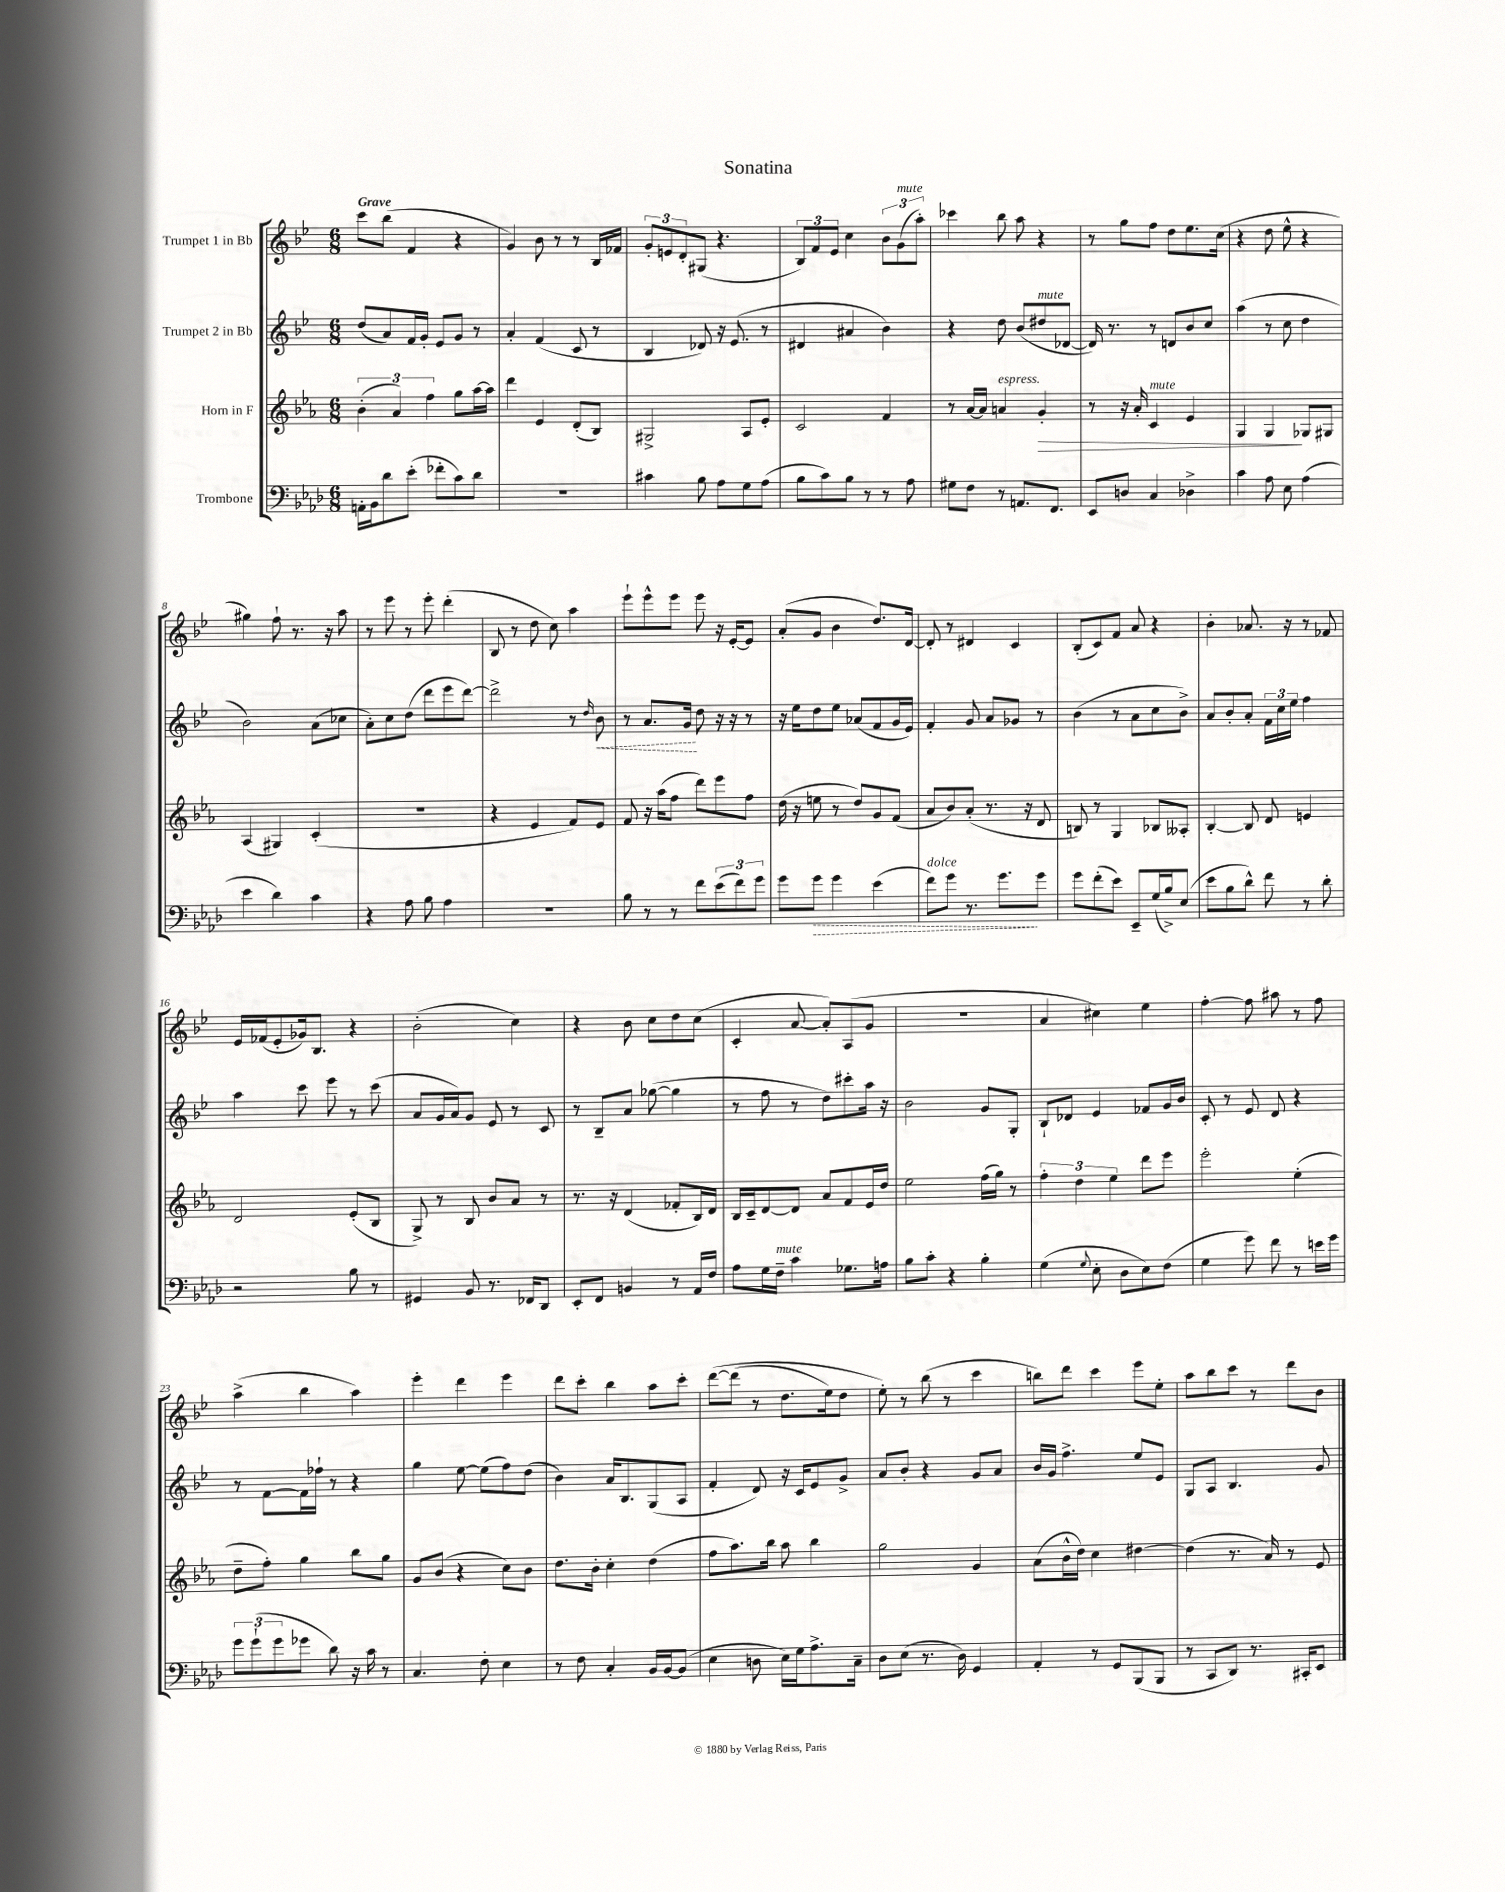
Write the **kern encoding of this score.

**kern	**dynam	**kern	**dynam	**kern	**dynam	**kern
*part4	*part4	*part3	*part3	*part2	*part2	*part1
*staff4	*staff4	*staff3	*staff3	*staff2	*staff2	*staff1
*I"Trombone	*	*I"Horn in F	*	*I"Trumpet 2 in Bb	*	*I"Trumpet 1 in Bb
*clefF4	*	*clefG2	*	*clefG2	*	*clefG2
*k[b-e-a-d-]	*	*k[b-e-a-]	*	*k[b-e-]	*	*k[b-e-]
*M6/8	*	*M6/8	*	*M6/8	*	*M6/8
=1	=1	=1	=1	=1	=1	=1
!	!	!	!	!	!	!LO:TX:a:B:t=Grave
16AAn'\LL	.	(6b-'\	.	(8dd/L	.	8ccc\L
16BB-\J	.	.	.	.	.	.
8d-\	.	.	.	8a/)	.	(8bb-\J
.	.	6a-/)	.	.	.	.
(8e-'\J	.	.	.	16f/L	.	4f/
.	.	.	.	16g'/JJ	.	.
.	.	6ff\	.	.	.	.
8f-X'\L	.	.	.	8e-/L	.	.
8c\)	.	8gg\L	.	8g/J	.	4r
8d-\J	.	[16aa-\L	.	8r	.	.
.	.	16aa-\JJ]	.	.	.	.
=2	=2	=2	=2	=2	=2	=2
2.r	.	4ddd\	.	4a'/	.	4g/)
.	.	4e-/	.	(4f/	.	8b-\
.	.	.	.	.	.	8r
.	.	(8d'/L	.	8c/	.	8r
.	.	8B-/J)	.	8r	.	16B-/LL
.	.	.	.	.	.	16f-X/JJ
=3	=3	=3	=3	=3	=3	=3
4c#X\	.	2G#X^/	.	4B-/	.	12g'/L
.	.	.	.	.	.	12en/
.	.	.	.	.	.	12d'/
8B-\	.	.	.	8d-X/)	.	(8G#X/J
8A-\L	.	.	.	16r	.	4.r
.	.	.	.	(8.e-/	.	.
8G\	.	8A-/L	.	.	.	.
(8A-\J	.	8e-'/J	.	8r	.	.
=4	=4	=4	=4	=4	=4	=4
8B-\L	.	2c/	.	4d#X/	.	12B-/L)
.	.	.	.	.	.	12f/
8c\)	.	.	.	.	.	.
.	.	.	.	.	.	12e-/J
8B-\J	.	.	.	4a#X/	.	4cc\
8r	.	.	.	.	.	.
8r	.	4f/	.	4b-\)	.	12b-\L
!	!	!	!	!	!	!LO:TX:a:i:t=mute
.	.	.	.	.	.	(12g\
8A-\	.	.	.	.	.	.
.	.	.	.	.	.	12aa'\J)
=5	=5	=5	=5	=5	=5	=5
8G#X\L	.	8r	.	4r	.	4ccc-X\
8F\J	.	[16a-/LL	.	.	.	.
.	.	16a-/JJ]	.	.	.	.
!	!	!LO:TX:a:i:t=espress.	!	!	!	!
8r	.	4an/	.	8dd\	.	8bb-\
8.AAn/L	.	.	.	(8b-/L	.	8aa\
!	!	!	!	!LO:TX:a:i:t=mute	!	!
!	!	!	!LO:HP:b	!	!	!
.	.	4g'/	>	8dd#X/	.	4r
8.FF/J	.	.	.	.	.	.
.	.	.	.	[8d-X/J	.	.
=6	=6	=6	=6	=6	=6	=6
8EE-/L	.	8r	.	16d-/])	.	8r
.	.	.	.	8.r	.	.
8Dn/J	.	16r	.	.	.	8gg\L
.	.	16a-'/	.	.	.	.
!	!	!LO:TX:a:i:t=mute	!	!	!	!
4C/	.	4c/	.	8r	.	8ff\J
.	.	.	.	8dn/L	.	8dd\L
4D-X^\	.	4e-/	.	8b-/	.	8.ee-\
.	.	.	.	8cc/J	.	.
.	.	.	.	.	.	(16cc\Jk
=7	=7	=7	=7	=7	=7	=7
4c\	.	4G/	.	(4aa\	.	4r
8A-\	.	4G/	.	8r	.	8dd\
8E-\	.	.	.	8cc\	.	8ee-^^\
(4A-\	.	8G-X/L	]	4dd\	.	4r
.	.	8G#X/J	.	.	.	.
!!LO:LB:g=z
=8	=8	=8	=8	=8	=8	=8
4e-\	.	(4A-/	.	2b-\)	.	4gg#X\)
4d-\)	.	4G#X/)	.	.	.	8ff`\
.	.	.	.	.	.	8.r
4c\	.	(4c'/	.	(8a\L	.	.
.	.	.	.	.	.	16r
.	.	.	.	8cc-X\J	.	8aa\
=9	=9	=9	=9	=9	=9	=9
4r	.	2.r	.	8a'\L)	.	8r
.	.	.	.	8cc\	.	8eee-\
8A-\	.	.	.	(8dd\J	.	8r
8B-\	.	.	.	8ddd\L	.	8eee-'\
4A-\	.	.	.	8eee-\	.	(4ddd'\
.	.	.	.	[8ddd\J)	.	.
=10	=10	=10	=10	=10	=10	=10
2.r	.	4r	.	2ddd^\]	.	8B-/
.	.	.	.	.	.	8r
.	.	4e-/	.	.	.	8dd\
.	.	.	.	.	.	8cc\)
.	.	8f/L)	.	8r	.	4aa\
.	.	.	.	16qqdd/	.	.
!	!	!	!	!	!LO:HP:b	!
.	.	8e-/J	.	8b-\	<	.
=11	=11	=11	=11	=11	=11	=11
8B-\	.	8f/	.	8r	.	8eee-`\L
8r	.	16r	.	8.a/L	.	8eee-^^\
.	.	(16aa-\KL	.	.	.	.
8r	.	8ff\J	.	.	.	8eee-\J
.	.	.	.	16g/Jk	.	.
8f\L	.	8ddd\L)	.	8dd\	[	8eee-\
(12e-\	.	8eee-\	.	16r	.	16r
.	.	.	.	16r	.	[16e-'/KL
12f\)	.	.	.	.	.	.
.	.	8ff\J	.	8r	.	8e-/J]
12g\J	.	.	.	.	.	.
=12	=12	=12	=12	=12	=12	=12
8g\L	.	(16dd\	.	16r	.	(8a'/L
.	.	16r	.	16ee-\KL	.	.
!	!LO:HP:b	!	!	!	!	!
8g\J	>	8een\	.	8dd\	.	8g/J
4g\	.	8r	.	8ee-\J	.	4b-\
.	.	8dd/L)	.	(8a-X/L	.	.
(4e-\	.	8g/	.	8f/	.	8.dd/L)
.	.	(8f/J	.	16g/L	.	.
.	.	.	.	16e-/JJ)	.	[16d/Jk
=13	=13	=13	=13	=13	=13	=13
!LO:TX:a:i:t=dolce	!	!	!	!	!	!
8f\L)	.	8a-/L	.	4f'/	.	8d'/]
8g\J	.	8b-/)	.	.	.	8r
8.r	.	(8a-'/J	.	8g/	.	4d#X/
.	.	8.r	.	8a/L	.	.
8.g\L	.	.	.	.	.	.
.	.	.	.	8g-X/J	.	4c/
.	.	16r	.	.	.	.
8g\J	]	8d/	.	8r	.	.
=14	=14	=14	=14	=14	=14	=14
8g\L	.	8Bn/)	.	(4b-\	.	(8B-'/L
(8f'\	.	8r	.	.	.	8c/)
8e-\J)	.	4G/	.	8r	.	8f/J
8EE-~/L	.	.	.	8a\L	.	8a/
(16G/L	.	8B-X/L	.	8cc\	.	4r
16B-^/J)	.	.	.	.	.	.
(8E-/J	.	8A--X'/J	.	8b-^\J)	.	.
=15	=15	=15	=15	=15	=15	=15
8e-\L	.	[4B-'/	.	8a/L	.	4b-'\
8B-\	.	.	.	8b-'/	.	.
8d-^^\J)	.	8B-/]	.	8a'/J	.	8.a-X/
8f\	.	8d/	.	24f\LL	.	.
.	.	.	.	24cc\	.	.
.	.	.	.	.	.	16r
.	.	.	.	24ee-\JJ	.	.
8r	.	4en/	.	4ff\	.	8r
8d-'\	.	.	.	.	.	8f-X/
!!LO:LB:g=z
=16	=16	=16	=16	=16	=16	=16
2r	.	2d/	.	4aa\	.	16e-/LL
.	.	.	.	.	.	(16f-X/J
.	.	.	.	.	.	8e-'/
.	.	.	.	8ccc\	.	16g-X/k)
.	.	.	.	.	.	8.B-/J
.	.	.	.	8eee-\	.	.
8B-\	.	(8e-'/L	.	8r	.	4r
8r	.	8B-/J	.	(8ccc\	.	.
=17	=17	=17	=17	=17	=17	=17
4GG#X/	.	8G^/)	.	8a/L	.	(2b-'\
.	.	8r	.	16g/L	.	.
.	.	.	.	16a/J)	.	.
8BB-/	.	8B-/	.	8g/J	.	.
8.r	.	8b-/L	.	8e-/	.	.
.	.	8a-/J	.	8r	.	4cc\)
16FF-X/KL	.	.	.	.	.	.
8DD-/J	.	8r	.	8c/	.	.
=18	=18	=18	=18	=18	=18	=18
8EE-'/L	.	8.r	.	8r	.	4r
8FF/J	.	.	.	8B-~/L	.	.
.	.	16r	.	.	.	.
4BBn/	.	(4d/	.	8a/J	.	8b-\
.	.	.	.	([8gg-X\	.	8cc\L
8r	.	8f-X'/L	.	4gg-\]	.	8dd\
16AA-/LL	.	16B-/L)	.	.	.	(8cc\J
16F/JJ	.	16d/JJ	.	.	.	.
=19	=19	=19	=19	=19	=19	=19
8A-\L	.	16B-/LL	.	8r	.	4c'/
.	.	16c~/J	.	.	.	.
16G\L	.	[8d/	.	8ff\	.	.
!LO:TX:a:i:t=mute	!	!	!	!	!	!
16F~\JJ	.	.	.	.	.	.
4c\	.	8d/J]	.	8r	.	[8a/
.	.	8a-/L	.	8dd\L)	.	8a'/L])
8.G-X\L	.	8f/	.	8ccc#X'\	.	(8A/
.	.	16e-/L	.	16aa\Jk	.	8g/J
16An\Jk	.	16dd/JJ	.	16r	.	.
=20	=20	=20	=20	=20	=20	=20
8B-\L	.	2ee-\	.	2b-\	.	2.r
8c'\J	.	.	.	.	.	.
4r	.	.	.	.	.	.
4B-'\	.	(16ff\LL	.	8g/L	.	.
.	.	16gg\JJ)	.	.	.	.
.	.	8r	.	8G'/J	.	.
=21	=21	=21	=21	=21	=21	=21
(4G\	.	6ff'\	.	8B-`/L	.	4a/
.	.	.	.	8d-X/J	.	.
.	.	6dd\	.	.	.	.
8qqG/	.	.	.	.	.	.
8E-'\	.	.	.	4e-/	.	4cc#X\)
.	.	6ee-\	.	.	.	.
8D-\L	.	.	.	.	.	.
8E-\)	.	8ddd\L	.	8f-X/L	.	4ee-\
(8F\J	.	8eee-\J	.	16g/L	.	.
.	.	.	.	16b-/JJ	.	.
=22	=22	=22	=22	=22	=22	=22
4G\	.	2eee-'\	.	8c'/	.	[4ff'\
.	.	.	.	8r	.	.
8g\)	.	.	.	8e-/	.	8ff\]
8f\	.	.	.	8d/	.	8aa#X\
8r	.	(4ee-'\	.	4r	.	8r
16en\LL	.	.	.	.	.	8ff\
16g\JJ	.	.	.	.	.	.
!!LO:LB:g=z
=23	=23	=23	=23	=23	=23	=23
12g\L	.	8dd~\L	.	8r	.	(4aa^\
(12g`\	.	.	.	.	.	.
.	.	8ff'\J)	.	[8f\L	.	.
12g\	.	.	.	.	.	.
8g-X\J	.	4gg\	.	16f\L]	.	4bb-\
.	.	.	.	16ff-X`\JJ	.	.
8d-\)	.	.	.	8r	.	.
16r	.	8bb-\L	.	4r	.	4aa\)
16c\	.	.	.	.	.	.
8r	.	8gg\J	.	.	.	.
=24	=24	=24	=24	=24	=24	=24
4.C/	.	8g/L	.	4gg\	.	4eee-'\
.	.	(8b-/J	.	.	.	.
.	.	4r	.	[8ee-\	.	4ddd\
8F'\	.	.	.	(8ee-\L]	.	.
4E-\	.	8cc\L)	.	8ff\)	.	4eee-\
.	.	8b-\J	.	(8dd\J	.	.
=25	=25	=25	=25	=25	=25	=25
8r	.	8.dd\L	.	4b-\)	.	8ddd\L
8F\	.	.	.	.	.	8ccc'\J
.	.	16b-'\Jk	.	.	.	.
4C'/	.	4cc'\	.	16a/KL	.	4bb-\
.	.	.	.	8.B-/	.	.
16BB-/LL	.	(4dd\	.	(8G/	.	8aa\L
[16BB-/J	.	.	.	.	.	.
(8BB-/J]	.	.	.	8A/J	.	8ccc'\J
=26	=26	=26	=26	=26	=26	=26
4E-\	.	8ff\L	.	4f'/	.	([8ddd\L
.	.	8.aa-\)	.	.	.	(8ddd\J]
8Dn\	.	.	.	8d/)	.	8r
.	.	16bb-\Jk	.	.	.	.
16E-\LL)	.	8aa-\	.	16r	.	8.dd\L
16G\J	.	.	.	16c/KL	.	.
8.A-^\	.	4bb-\	.	8e-/	.	.
.	.	.	.	.	.	16ee-\k)
.	.	.	.	8g^/J	.	8dd\J
16C~\Jk	.	.	.	.	.	.
=27	=27	=27	=27	=27	=27	=27
8D-\L	.	2gg\	.	8a/L	.	8ee-'\)
(8E-\J	.	.	.	8b-'/J	.	8r
8.r	.	.	.	4r	.	(8bb-\
.	.	.	.	.	.	8r
16D-\)	.	.	.	.	.	.
4GG/	.	4g/	.	8g/L	.	4ccc\
.	.	.	.	8a/J	.	.
=28	=28	=28	=28	=28	=28	=28
4AA-'/	.	(8a-\L	.	16b-/LL	.	8bbn\L)
.	.	.	.	16g/JJ	.	.
.	.	16b-^^\L	.	4.ff^\	.	8ddd\J
.	.	16dd\JJ)	.	.	.	.
8r	.	4cc\	.	.	.	4ccc\
8GG/L	.	.	.	.	.	.
(8BBB-/	.	[4dd#X\	.	8ee-/L	.	8eee-\L
8BBB-/J	.	.	.	8e-/J	.	8ee-'\J
=29	=29	=29	=29	=29	=29	=29
8r	.	(4dd#\]	.	8G/L	.	8aa\L
8CC/L	.	.	.	8A/J	.	8bb-\
8DD-/J)	.	8.r	.	4.B-/	.	8ccc\J
8.r	.	.	.	.	.	8r
.	.	16a-/)	.	.	.	.
.	.	8r	.	.	.	8ddd\L
16CC#X'/KL	.	.	.	.	.	.
8EE-/J	.	8e-/	.	8g/	.	8b-\J
==	==	==	==	==	==	==
*-	*-	*-	*-	*-	*-	*-
